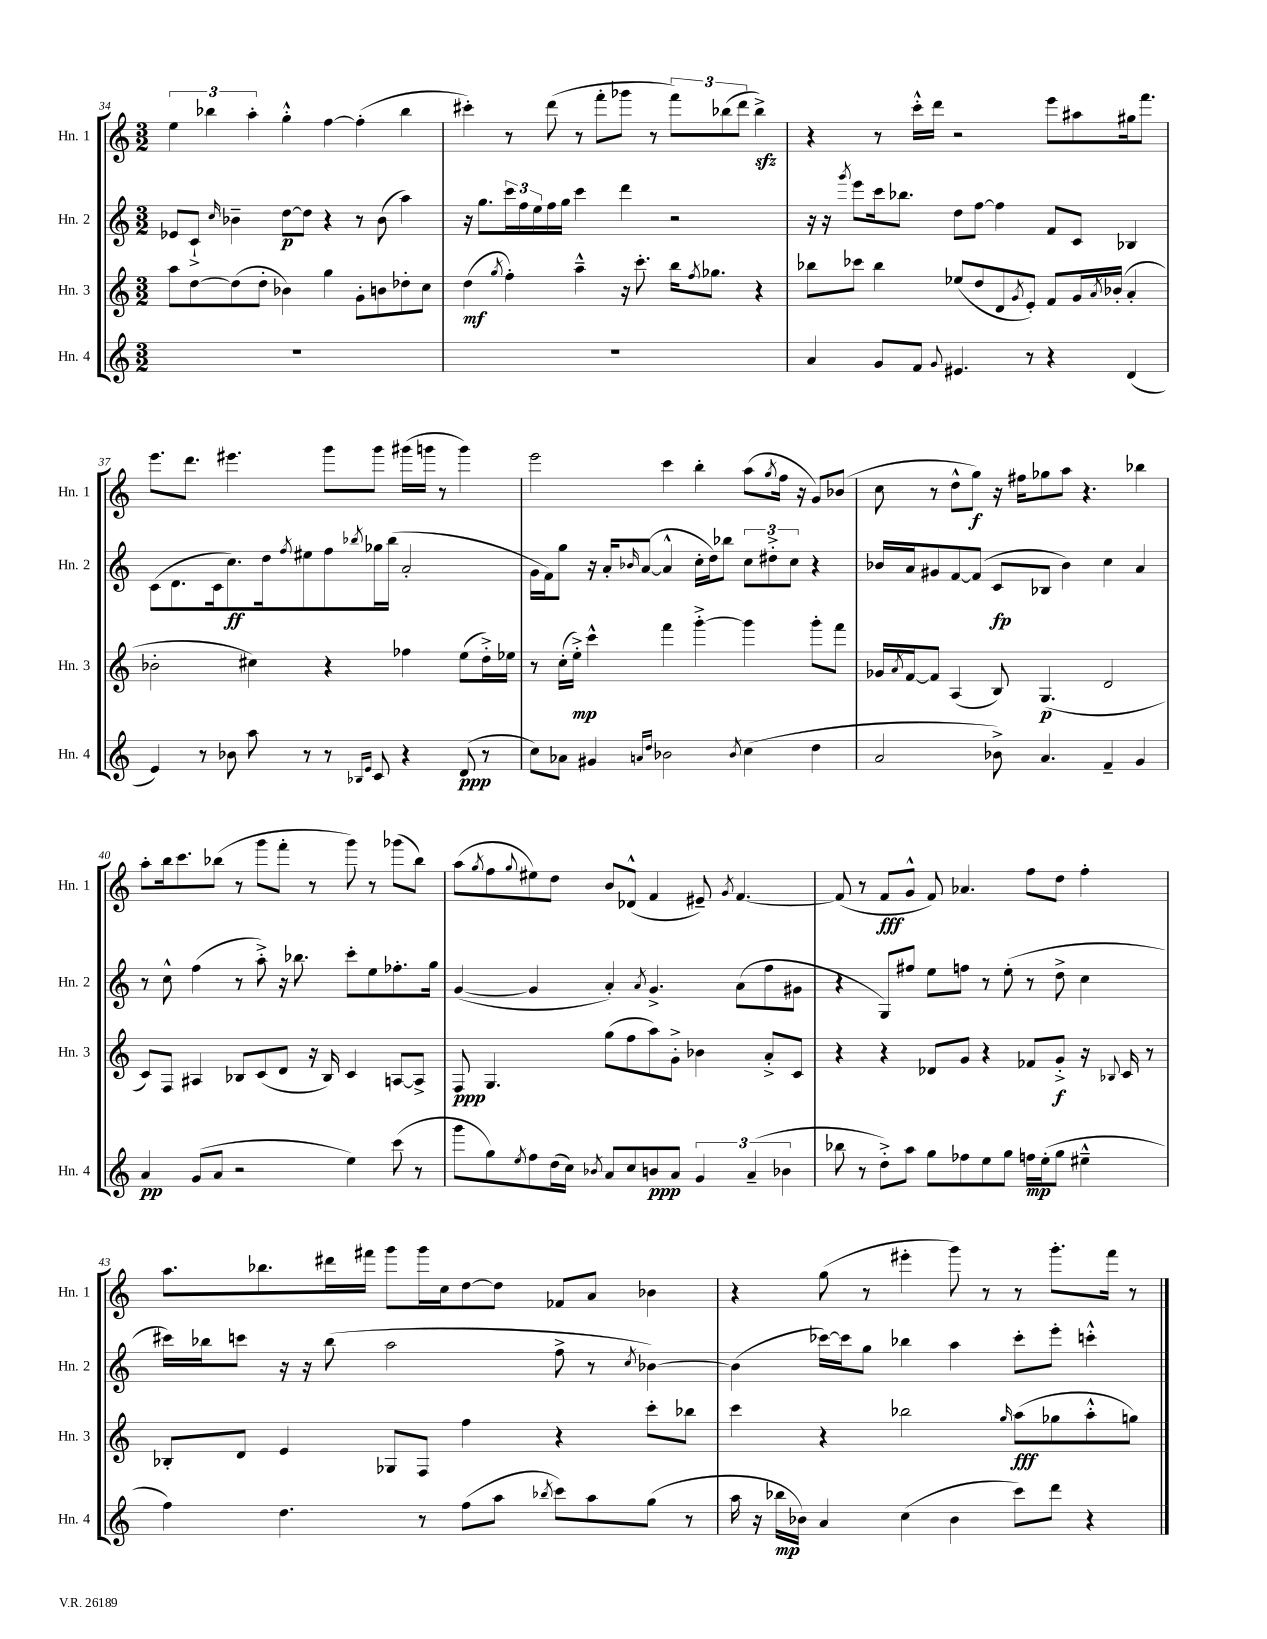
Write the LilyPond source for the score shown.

<<
\new StaffGroup <<
\new Staff = "s0" \with { instrumentName = "Hn. 1" shortInstrumentName = "Hn. 1" } {
    \clef treble \key c \major \numericTimeSignature \time 3/2
    \tuplet 3/2 { e''4 bes''4 a''4-. } g''4-.-^ f''4~ f''4-.( bes''4 |
    cis'''4-.) r8 d'''8( r8 f'''8-. ges'''8 r8 \tuplet 3/2 { f'''8) bes''8( d'''8 } bes''4->\sfz) |
    r4 r8 c'''16-.-^ d'''16 r2 e'''8 ais''8 gis''16 f'''8. |
    e'''8. d'''8. eis'''4. g'''8 g'''8 gis'''16( g'''16 r8 g'''4) |
    e'''2 c'''4 b''4-. a''8( \acciaccatura { g''8 } f''16 r16 g'8) bes'8( |
    c''8 r8 d''8-^ g''8\f) r16 fis''16 ges''8 a''8 r4. bes''4 |
    a''8-. b''16 c'''8. bes''8( r8 g'''8 f'''8-. r8 g'''8) r8 ges'''8( bes''8) |
    a''8( \acciaccatura { g''8 } f''8 \appoggiatura { g''8 } eis''8) d''8 b'8 des'8-^( f'4 eis'8--) \acciaccatura { g'8 } f'4.~ |
    f'8( r8 f'8\fff g'8-^ f'8) aes'4. f''8 d''8 f''4-. |
    a''8. bes''8. dis'''16 fis'''16 g'''8 g'''16 c''16 d''8~ d''8 fes'8 a'8 bes'4 |
    r4 g''8( r8 eis'''4-. g'''8) r8 r8 g'''8.-. f'''16 r8 \bar "|." |
}
\new Staff = "s1" \with { instrumentName = "Hn. 2" shortInstrumentName = "Hn. 2" } {
    \clef treble \key c \major \numericTimeSignature \time 3/2
    ees'8 c'8-!-> \grace { c''16 } bes'4-- d''8~\p d''8 r4 r8 bes'8( a''4) |
    r16 g''8. \tuplet 3/2 { c'''16 f''16 e''16 } f''16 g''16 c'''4 d'''4 r2 |
    r16 r16 \acciaccatura { g'''8 } e'''8 c'''16 bes''8. d''8 f''8~ f''4 f'8 c'8 bes4 |
    c'8( d'8. c'16 c''8.\ff) d''16 \acciaccatura { f''8 } eis''8 f''8 \acciaccatura { bes''8 } ges''16 bes''16( a'2-. |
    g'16 f'16) g''8 r16 a'16-. \grace { bes'16 } a'8~( a'4-^ c''16-. d''16) bes''8 \tuplet 3/2 { c''8 dis''8-.-> c''8 } r4 |
    bes'16 a'16 gis'8 f'8~ f'8( c'8\fp bes8 bes'4) c''4 a'4 |
    r8 c''8-^ f''4( r8 a''8-.->) r16 bes''8. c'''8-. e''8 fes''8.-. g''16 |
    g'4~( g'4 a'4-.) \acciaccatura { a'8 } g'4.-> a'8( f''8 gis'8 |
    r4 g8) fis''8 e''8 f''8 r8 e''8-.( r8 d''8-> c''4 |
    cis'''16) bes''16 c'''8 r16 r16 bes''8( a''2 f''8-> r8 \acciaccatura { c''8 } bes'4~) |
    bes'4( ces'''16~) ces'''16 g''8 bes''4 a''4 ces'''8-. e'''8-. c'''4-.-^ \bar "|." |
}
\new Staff = "s2" \with { instrumentName = "Hn. 3" shortInstrumentName = "Hn. 3" } {
    \clef treble \key c \major \numericTimeSignature \time 3/2
    a''8 d''8~ d''8( d''8-. bes'4) g''4 g'8-. b'8 des''8-. c''8 |
    d''4\mf( \acciaccatura { g''8 } f''4-.) a''4---^ r16 c'''8.-. b''16 \acciaccatura { f''8 } ges''8. r4 |
    bes''8 ces'''8 bes''4 ees''8( d''8 d'8 \acciaccatura { g'8 } e'8-.) f'8 g'16 \acciaccatura { a'8 } bes'16-.( a'4-. |
    bes'2-. cis''4) r4 fes''4 e''8( d''16-.->) ees''16 |
    r8 c''16-.( e''16-.->\mp) c'''4-^ f'''4 g'''4~-.-> g'''4 g'''8-. f'''8 |
    ges'16 \acciaccatura { a'8 } f'16~ f'8 a4( b8) g4.\p( d'2 |
    c'8) f8 ais4 bes8 c'8( d'8 r16 bes16) c'4 a8~ a8-> |
    f8\ppp g4. g''8( f''8 a''8) g'8-.-> bes'4 a'8-.-> c'8 |
    r4 r4 des'8 g'8 r4 fes'8 g'8-.->\f r16 \appoggiatura { bes8 } c'16 r8 |
    bes8-. d'8 e'4 ges8 f8 f''4 r4 c'''8-. bes''8 |
    c'''4 r4 bes''2 \grace { g''16 } a''8\fff( ges''8 a''8-.-^ g''8) \bar "|." |
}
\new Staff = "s3" \with { instrumentName = "Hn. 4" shortInstrumentName = "Hn. 4" } {
    \clef treble \key c \major \numericTimeSignature \time 3/2
    R1. |
    R1. |
    a'4 g'8 f'8 \appoggiatura { g'8 } eis'4. r8 r4 d'4( |
    e'4) r8 bes'8 a''8 r8 r8 \grace { bes16 e'16 } c'8 r4 d'8\ppp( r8 |
    c''8) aes'8 gis'4 \grace { a'16 d''16 } bes'2 \acciaccatura { bes'8 } c''4( d''4 |
    a'2 bes'8->) a'4. f'4-- g'4 |
    a'4\pp g'8( a'8 r2 e''4) c'''8( r8 |
    g'''8 g''8) \acciaccatura { e''8 } f''8 d''16( c''16) \acciaccatura { bes'8 } a'8 c''8 b'8\ppp a'8 \tuplet 3/2 { g'4 a'4--( bes'4 } |
    bes''8 r8 d''8-.->) a''8 g''8 fes''8 e''8 g''8 f''16\mp e''16-.( g''8 eis''4---^ |
    f''4) d''4. r8 f''8( a''8 \acciaccatura { bes''8 } c'''8) a''8 g''8( r8 |
    a''16 r16 bes''16\mp bes'16) a'4 c''4( bes'4 c'''8) d'''8 r4 \bar "|." |
}
>>
>>
\layout { \context { \Score currentBarNumber = #34 } }
